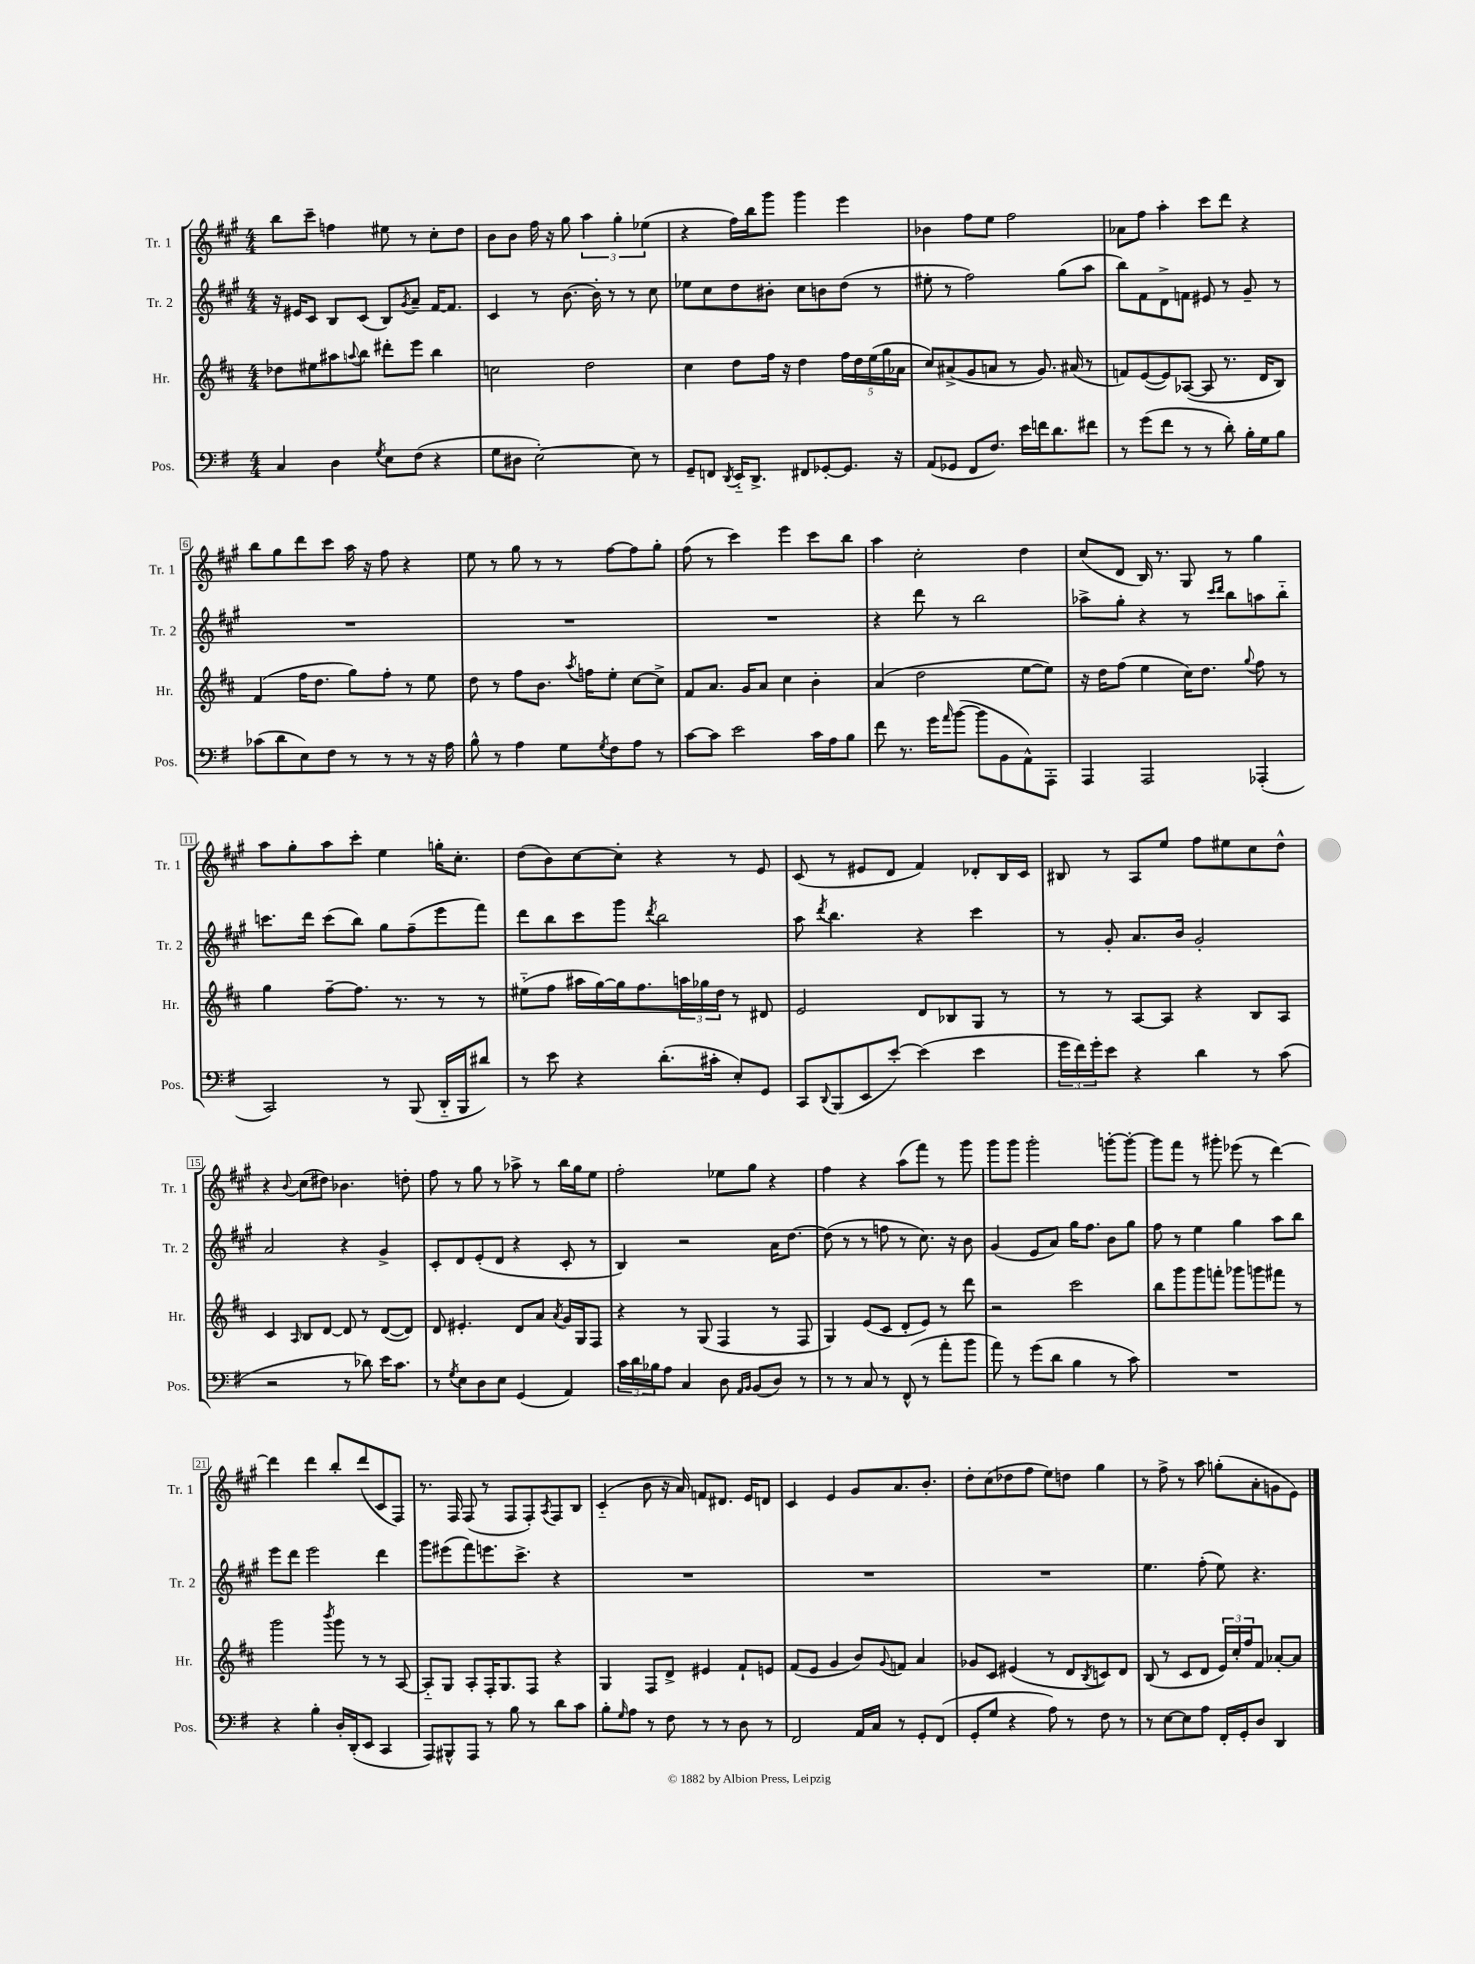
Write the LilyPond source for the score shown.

<<
\new StaffGroup <<
\new Staff = "s0" \with { instrumentName = "Tr. 1" shortInstrumentName = "Tr. 1" } {
    \clef treble \key a \major \numericTimeSignature \time 4/4
    b''8 cis'''8-- f''4 eis''8 r8 cis''8-. d''8 |
    b'8 b'8 fis''16 r16 gis''8 \tuplet 3/2 { a''4 gis''4-. ees''4( } |
    r4 fis''16) b''16 gis'''8 gis'''4 e'''4 |
    bes'4 fis''8 e''8 fis''2 |
    aes'8 fis''8 a''4-. cis'''8 d'''8 r4 |
    b''8 gis''8 d'''8 cis'''8 a''16 r16 fis''8 r4 |
    e''8 r8 gis''8 r8 r8 fis''8~ fis''8 gis''8-. |
    fis''8( r8 cis'''4) e'''4 cis'''8 b''8 |
    a''4 cis''2-. d''4 |
    cis''8( d'8 b16) r8. gis8 r8 gis''4 |
    a''8 gis''8-. a''8 cis'''8-. e''4 g''16-. cis''8.-. |
    d''8( b'8) cis''8~ cis''8-. r4 r8 e'8 |
    cis'8( r8 eis'8 d'8 fis'4) des'8-. b16 cis'16 |
    bis8 r8 a8 e''8 fis''8 eis''8 cis''8 d''8-^ |
    r4 \appoggiatura { b'8 } cis''8( dis''8) bes'4. d''8-. |
    fis''8 r8 gis''8 r8 aes''8-> r8 b''16 gis''16 e''8 |
    fis''2-. ees''8 gis''8 r4 |
    fis''4 r4 a''8( fis'''8) r8 gis'''8 |
    gis'''8 gis'''8 gis'''2-. g'''8~-. g'''8~-. |
    g'''8 fis'''8 r8 gis'''8-. ees'''8( r8 d'''4~) |
    d'''4 d'''4 b''8-. d'''8( cis'8 fis8) |
    r8. fis16 fis8( r8 fis8 fis8-.) \acciaccatura { a8 } fis8 b8 |
    cis'4-_( b'8 r16 a'16) f'8 dis'8. e'16 d'8 |
    cis'4 e'4 gis'8 a'8. b'8.-. |
    d''8-. cis''8( des''8 fis''8 e''8) d''8 gis''4 |
    r8 fis''8-> r8 a''8 g''8-.( a'8-. g'8 e'8) \bar "|." |
}
\new Staff = "s1" \with { instrumentName = "Tr. 2" shortInstrumentName = "Tr. 2" } {
    \clef treble \key a \major \numericTimeSignature \time 4/4
    r16 eis'16 cis'8 b8 cis'8( b8) \acciaccatura { gis'8 } a'8-- fis'16~ fis'8. |
    cis'4 r8 b'8.~ b'16-. r8 r8 cis''8 |
    ees''8 cis''8 d''8 bis'8-. cis''8 b'8 d''8( r8 |
    eis''8-. r8 fis''2) gis''8( a''8 |
    b''8) fis'8 d'8-> f'8 eis'8 r8 gis'8-- r8 |
    R1 |
    R1 |
    R1 |
    r4 d'''8 r8 b''2 |
    aes''8-> gis''8-. r4 r8 \grace { cis'''16 d'''16 } b''8 a''8 b''8-_ |
    c'''8. d'''16 c'''8( b''8) gis''8 fis''8--( e'''8 fis'''8) |
    d'''8 b''8 cis'''8 gis'''8 \acciaccatura { d'''8 } b''2 |
    a''8 \acciaccatura { d'''8 } b''4. r4 cis'''4 |
    r8 gis'8-. a'8. b'16 gis'2-. |
    a'2 r4 gis'4-> |
    cis'8-. d'8 e'8-.( d'8 r4 cis'8-. r8 |
    b4) r2 a'16 d''8.~ |
    d''8( r8 r8 f''8 r8 cis''8.) r16 b'8 |
    gis'4( e'8 a'8) gis''16 fis''8. b'8 gis''8 |
    fis''8 r8 e''4 gis''4 a''8 b''8 |
    e'''8 d'''8 e'''2 d'''4 |
    gis'''8 eis'''8( fis'''8) e'''8. cis'''8.-> r4 |
    R1 |
    R1 |
    R1 |
    e''4. fis''8-.( e''8) r4. \bar "|." |
}
\new Staff = "s2" \with { instrumentName = "Hr." shortInstrumentName = "Hr." } {
    \clef treble \key d \major \numericTimeSignature \time 4/4
    des''8 eis''8 ais''8 \appoggiatura { a''8 } b''8 dis'''8-. e'''8 b''4 |
    c''2 d''2 |
    cis''4 d''8 fis''16 r16 d''4 \tuplet 5/4 { fis''16 d''16 e''16( g''16 aes'16 } |
    cis''8) ais'8->( g'8 a'8 r8 g'8.) ais'16( r8 |
    f'8) e'8~( e'8) aes8~( aes8 r8. d'16 b8) |
    fis'4( fis''16 d''8. g''8) fis''8-. r8 e''8 |
    d''8 r8 fis''8 b'8. \acciaccatura { a''8 } f''16 e''8-. cis''8~ cis''8-> |
    fis'8 a'8. g'16 a'8 cis''4 b'4-. |
    a'4( d''2 e''8~ e''8) |
    r16 d''16 fis''8( e''4 cis''16) d''8. \appoggiatura { g''8 } fis''8 r8 |
    g''4 fis''8~-- fis''8. r8. r8 r8 |
    eis''8-_( fis''8 ais''16 g''16~) g''16 fis''8. \tuplet 3/2 { a''16 ges''16 d''16 } r8 dis'8 |
    e'2 d'8 bes8 g8 r8 |
    r8 r8 a8~ a8 r4 b8 a8 |
    cis'4 \grace { a16 } b8 d'8~ d'8 r8 d'8~( d'8) |
    d'8 eis'4.-. d'8 a'8 \acciaccatura { a'8 } g'16 g16 fis8 |
    r4 r8 g8( fis4 r8 fis8 |
    g4) e'8( cis'8 d'8-. e'8) r8 d'''8 |
    r2 cis'''2 |
    b''8 g'''8 g'''8 f'''8-. ges'''8 g'''8 fis'''8 r8 |
    g'''2 \acciaccatura { b'''8 } g'''8 r8 r8 a8~ |
    a8-_ g8 a8-. fis16-. g8. fis8 r4 |
    g4 fis8 d'8-> eis'4 fis'8-! e'8 |
    fis'8( e'8 g'4 b'8) \appoggiatura { g'8 } f'8 a'4 |
    ges'8 cis'8 eis'4( r8 d'8 \acciaccatura { b8 } c'8) d'8 |
    b8( r8 cis'8 d'8 \tuplet 3/2 { e'16) cis''16-. fis''16 } fis'8 aes'8~-. aes'8 \bar "|." |
}
\new Staff = "s3" \with { instrumentName = "Pos." shortInstrumentName = "Pos." } {
    \clef bass \key g \major \numericTimeSignature \time 4/4
    c4 d4 \acciaccatura { g8 } e8 fis8( r4 |
    g8 dis8 e2~-.) e8 r8 |
    g,8-- f,8 \acciaccatura { d,8 } e,16-_ d,8.-> fis,8 ges,8~-. ges,8. r16 |
    a,8( ges,8 fis,8 fis8.) e'16 f'16 d'8. fis'8 |
    r8 g'8( fis'8 r8 r8 d'8-.) b16-. g16 b8 |
    ces'8( d'8 e8) fis8 r8 r8 r8 r16 a16 |
    b8-^ r8 a4 g8 \acciaccatura { g8 } fis8 a8 r8 |
    c'8~ c'8 e'2 c'16 a16 b8 |
    fis'8 r8. g'16 \grace { a'16 } b'8~( b'8 b,8 a,8-^) a,,8-. |
    a,,4 a,,2 aes,,4-.( |
    c,2) r8 b,,8( d,16-_ b,,16 dis'8) |
    r8 e'8 r4 d'8.-.( cis'16-. e8-.) g,8 |
    c,8 \appoggiatura { d,8 } b,,8( e,8 e'8~-.) e'4( e'4 |
    \tuplet 3/2 { g'16 fis'16) g'16-. } e'8 r4 d'4 r8 c'8( |
    r2 r8 des'8) e'16 c'8. |
    r8 \acciaccatura { g8 } e8 d8 e8 g,4( a,4) |
    \tuplet 3/2 { c'16 d'16 bes16 } a8 c4 d8 \grace { a,16 b,16 } b,8( d8) r8 |
    r8 r8 c8 r8 fis,8-^( r8 a'8-. b'8 |
    a'8) r8 g'8( d'8 b4 r8 c'8) |
    R1 |
    r4 b4-. d16-. d,16-.( e,8 c,4 |
    a,,8) bis,,8-^ a,,8 r8 b8 r8 d'8 c'8 |
    b8-. \grace { g16 } a8 r8 fis8 r8 r8 d8 r8 |
    fis,2 a,16 c16 r8 g,8-. fis,8( |
    g,8-. g8 r4 a8) r8 fis8 r8 |
    r8 e8~ e8 a8 fis,16-. g,16-. d8 d,4 \bar "|." |
}
>>
>>
\layout { \context { \Score \override BarNumber.stencil = #(make-stencil-boxer 0.1 0.3 ly:text-interface::print) } }
